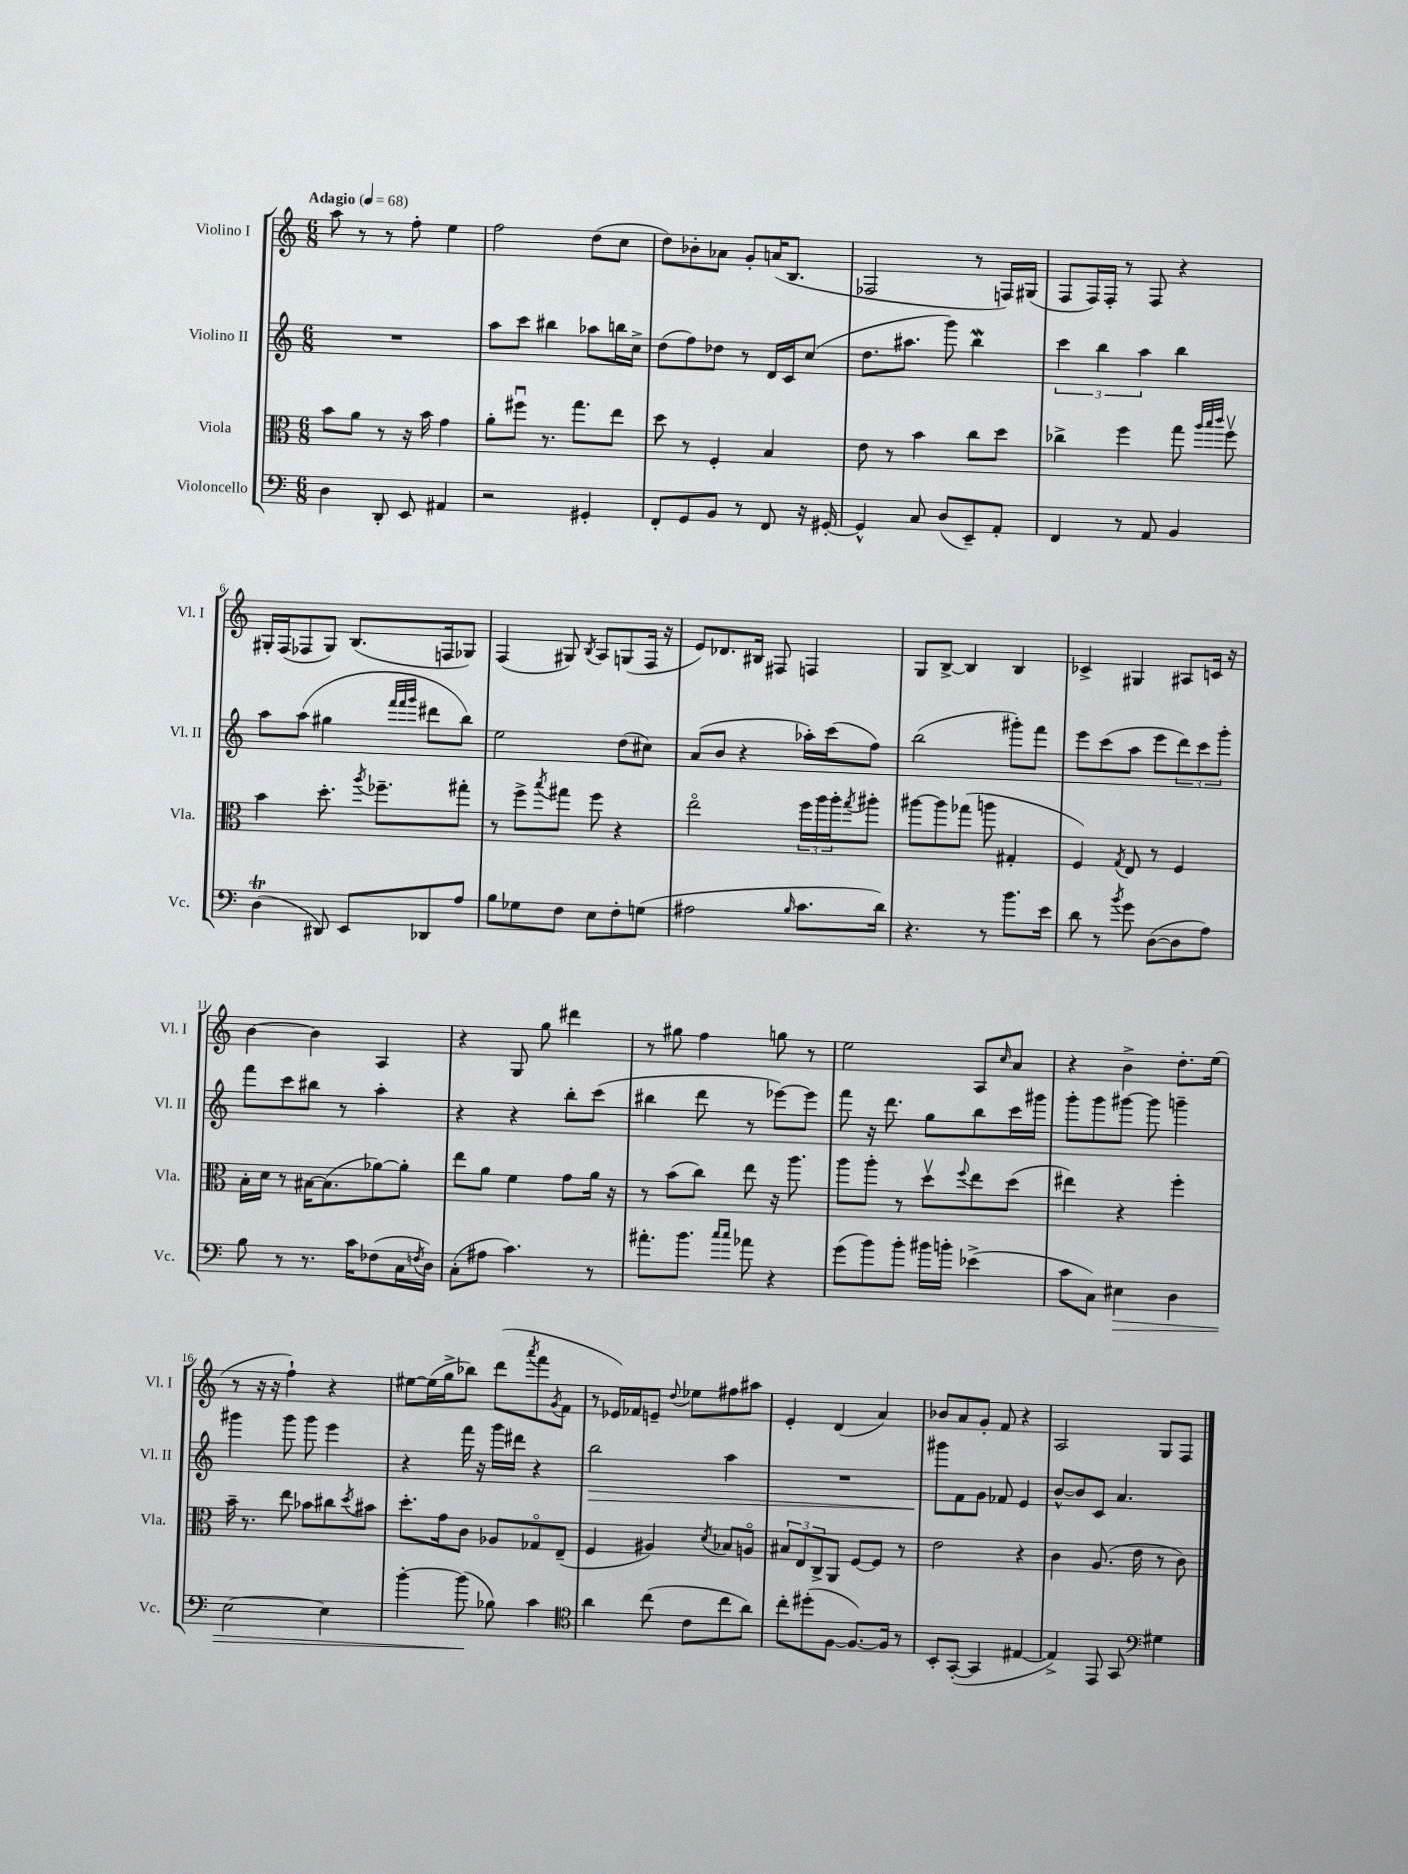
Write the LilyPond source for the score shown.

<<
\new StaffGroup <<
\new Staff = "s0" \with { instrumentName = "Violino I" shortInstrumentName = "Vl. I" } {
    \clef treble \key c \major \numericTimeSignature \time 6/8 \tempo "Adagio" 4 = 68
    a''8 r8 r8 f''8-. e''4 |
    f''2 d''8( c''8 |
    d''8) bes'8-. aes'8 g'8-. a'16( b8. |
    fes2 r8 f16) gis16( |
    f8 f16) f16-. r8 f8 r4 |
    gis16-. f16( fes8 gis8) b8.( f16 ges8) |
    f4( gis8) \acciaccatura { b8 } a8 g8( f16 r16 |
    e'8) des'8. bis16 fis8 f4 |
    g8 b8~-> b4 b4 |
    ces'4-> gis4 ais8 c'16 r16 |
    b'4~ b'4 a4 |
    r4 g8 g''8 dis'''4 |
    r8 gis''8 f''4 g''8 r8 |
    e''2 a8 \grace { c''16 } a'8 |
    r4 b'4-> d''8.-. e''16( |
    r8 r16 r16 f''4-!) r4 |
    eis''8~ eis''16( g''16-> bes''8) d'''8( \acciaccatura { a'''8 } f'''8 \acciaccatura { g'8 } f'8 |
    r8 ees'16) fes'16 e'8-- \appoggiatura { d''8 } ees''8 fis''8 ais''8 |
    e'4-. d'4( a'4) |
    bes'8 a'8 g'8-. f'8 r4 |
    a2 g8 f8 \bar "|." |
}
\new Staff = "s1" \with { instrumentName = "Violino II" shortInstrumentName = "Vl. II" } {
    \clef treble \key c \major \numericTimeSignature \time 6/8
    R2. |
    a''8 c'''8 bis''4 aes''8 b''16 c''16-> |
    d''8( f''8) des''8 r8 d'16 c'16 c''8( |
    d''8. ais''8. g'''8) b''4\mordent |
    \tuplet 3/2 { c'''4 b''4 a''4 } b''4 |
    a''8 a''8( gis''4 \grace { f'''32 f'''32 g'''32 } dis'''8 b''8) |
    e''2 d''8( cis''8) |
    a'8( b'8 r4 aes''16-.) c'''16( f''8) |
    b''2( gis'''8-.) f'''8 |
    e'''8 c'''8( a''8 e'''8 \tuplet 3/2 { d'''8) c'''8 g'''8-. } |
    f'''8 c'''8 bis''8 r8 a''4-. |
    r4 r4 b''8-. c'''8( |
    bis''4 d'''8 r8 ees'''8~) ees'''8 |
    f'''8 r16 d'''8. g''8 b''8 c'''16 gis'''16 |
    g'''8-. g'''8 gis'''8~ gis'''8 g'''4-- |
    gis'''4 gis'''8 gis'''8 e'''4 |
    r4 f'''16 r16 g'''16 dis'''16 r4 |
    b''2\> a''4 |
    R2. |
    gis'''8\! f'8 g'8 fes'8 e'4 |
    b'8~-^ b'8 c'8 a'4. \bar "|." |
}
\new Staff = "s2" \with { instrumentName = "Viola" shortInstrumentName = "Vla." } {
    \clef alto \key c \major \numericTimeSignature \time 6/8
    b'8 a'8 r8 r16 b'16 g'4 |
    a'8-. fis''8\downbow r8. g''8. e''8 |
    d''8 r8 f4-. b4 |
    e'8 r8 b'4 c''8 d''8 |
    ces''4-> f''4 g''8 \grace { a''32 b''32 c'''32 } f''8\upbow |
    b'4 d''8.-. \acciaccatura { a''8 } fes''8.-- gis''8-. |
    r8 f''8-> \acciaccatura { b''8 } gis''8 f''8 r4 |
    e''2\flageolet \tuplet 3/2 { f''16 a''16 a''16-. } \acciaccatura { g''8 } ais''8-. |
    ais''8~ ais''8 ges''8( a''8 gis4-. |
    f4) \acciaccatura { g8 } e8 r8 f4 |
    b16-. d'16 r8 bis16~ bis8.( aes'8~) aes'8-. |
    e''8 a'8 f'4 g'8 a'16 r16 |
    r8 b'8( c''8) e''8 r16 a''8. |
    a''8 a''8-. r8 d''8\upbow \appoggiatura { f''8 } e''8 d''8( |
    eis''4) r4 f''4-. |
    b'16-- r8. e''8 bes'8 cis''8 \acciaccatura { d''8 } bis'8 |
    d''8.-. g'16 c'8 aes8 ges8\flageolet e8--( |
    f4 ais4) \acciaccatura { d'8 } bes8 a8\flageolet |
    \tuplet 3/2 { bis8 e8 c8-> } a,8 f8~ f8 r8 |
    e'2 r4 |
    c'4 a8.( e'16 r8 c'8) \bar "|." |
}
\new Staff = "s3" \with { instrumentName = "Violoncello" shortInstrumentName = "Vc." } {
    \clef bass \key c \major \numericTimeSignature \time 6/8
    d4 d,8-. e,8 ais,4 |
    r2 gis,4-. |
    f,8-. g,8 b,8 r8 f,8 r16 gis,16~-. |
    gis,4-^ c8 d8( e,8--) a,8-. |
    f,4 r8 a,8 b,4 |
    d4\trill( dis,8) e,8 des,8 a8 |
    b8 ges8 f8 e8 f8-. g8( |
    ais2 \grace { b16 } c'8. d'16) |
    r4. r8 b'8. e'16 |
    d'8 r8 \acciaccatura { b'8 } g'8 d8~( d8 a8) |
    b8 r8 r8. c'16 fes8( c16 \acciaccatura { f8 } d16) |
    c8-.( ais8 c'4.) r8 |
    ais'8.-. b'8. \grace { c''16 c''16 } aes'8 r4 |
    g'8( b'8) b'8-. bis'16 b'16-. ees'4->( |
    c'8 c8) eis4\> d4 |
    e2~ e4 |
    b'4~-. b'8\!( bes8) c'4 |
    \clef tenor a'4 c''8( c'8 c''8 a'8) |
    c''8-. dis''8-.( f8~ f8.~) f16 r8 |
    b,8-. g,8~-.( g,4 eis4~ |
    eis4->) e,8 g,8 \clef bass gis4 \bar "|." |
}
>>
>>
